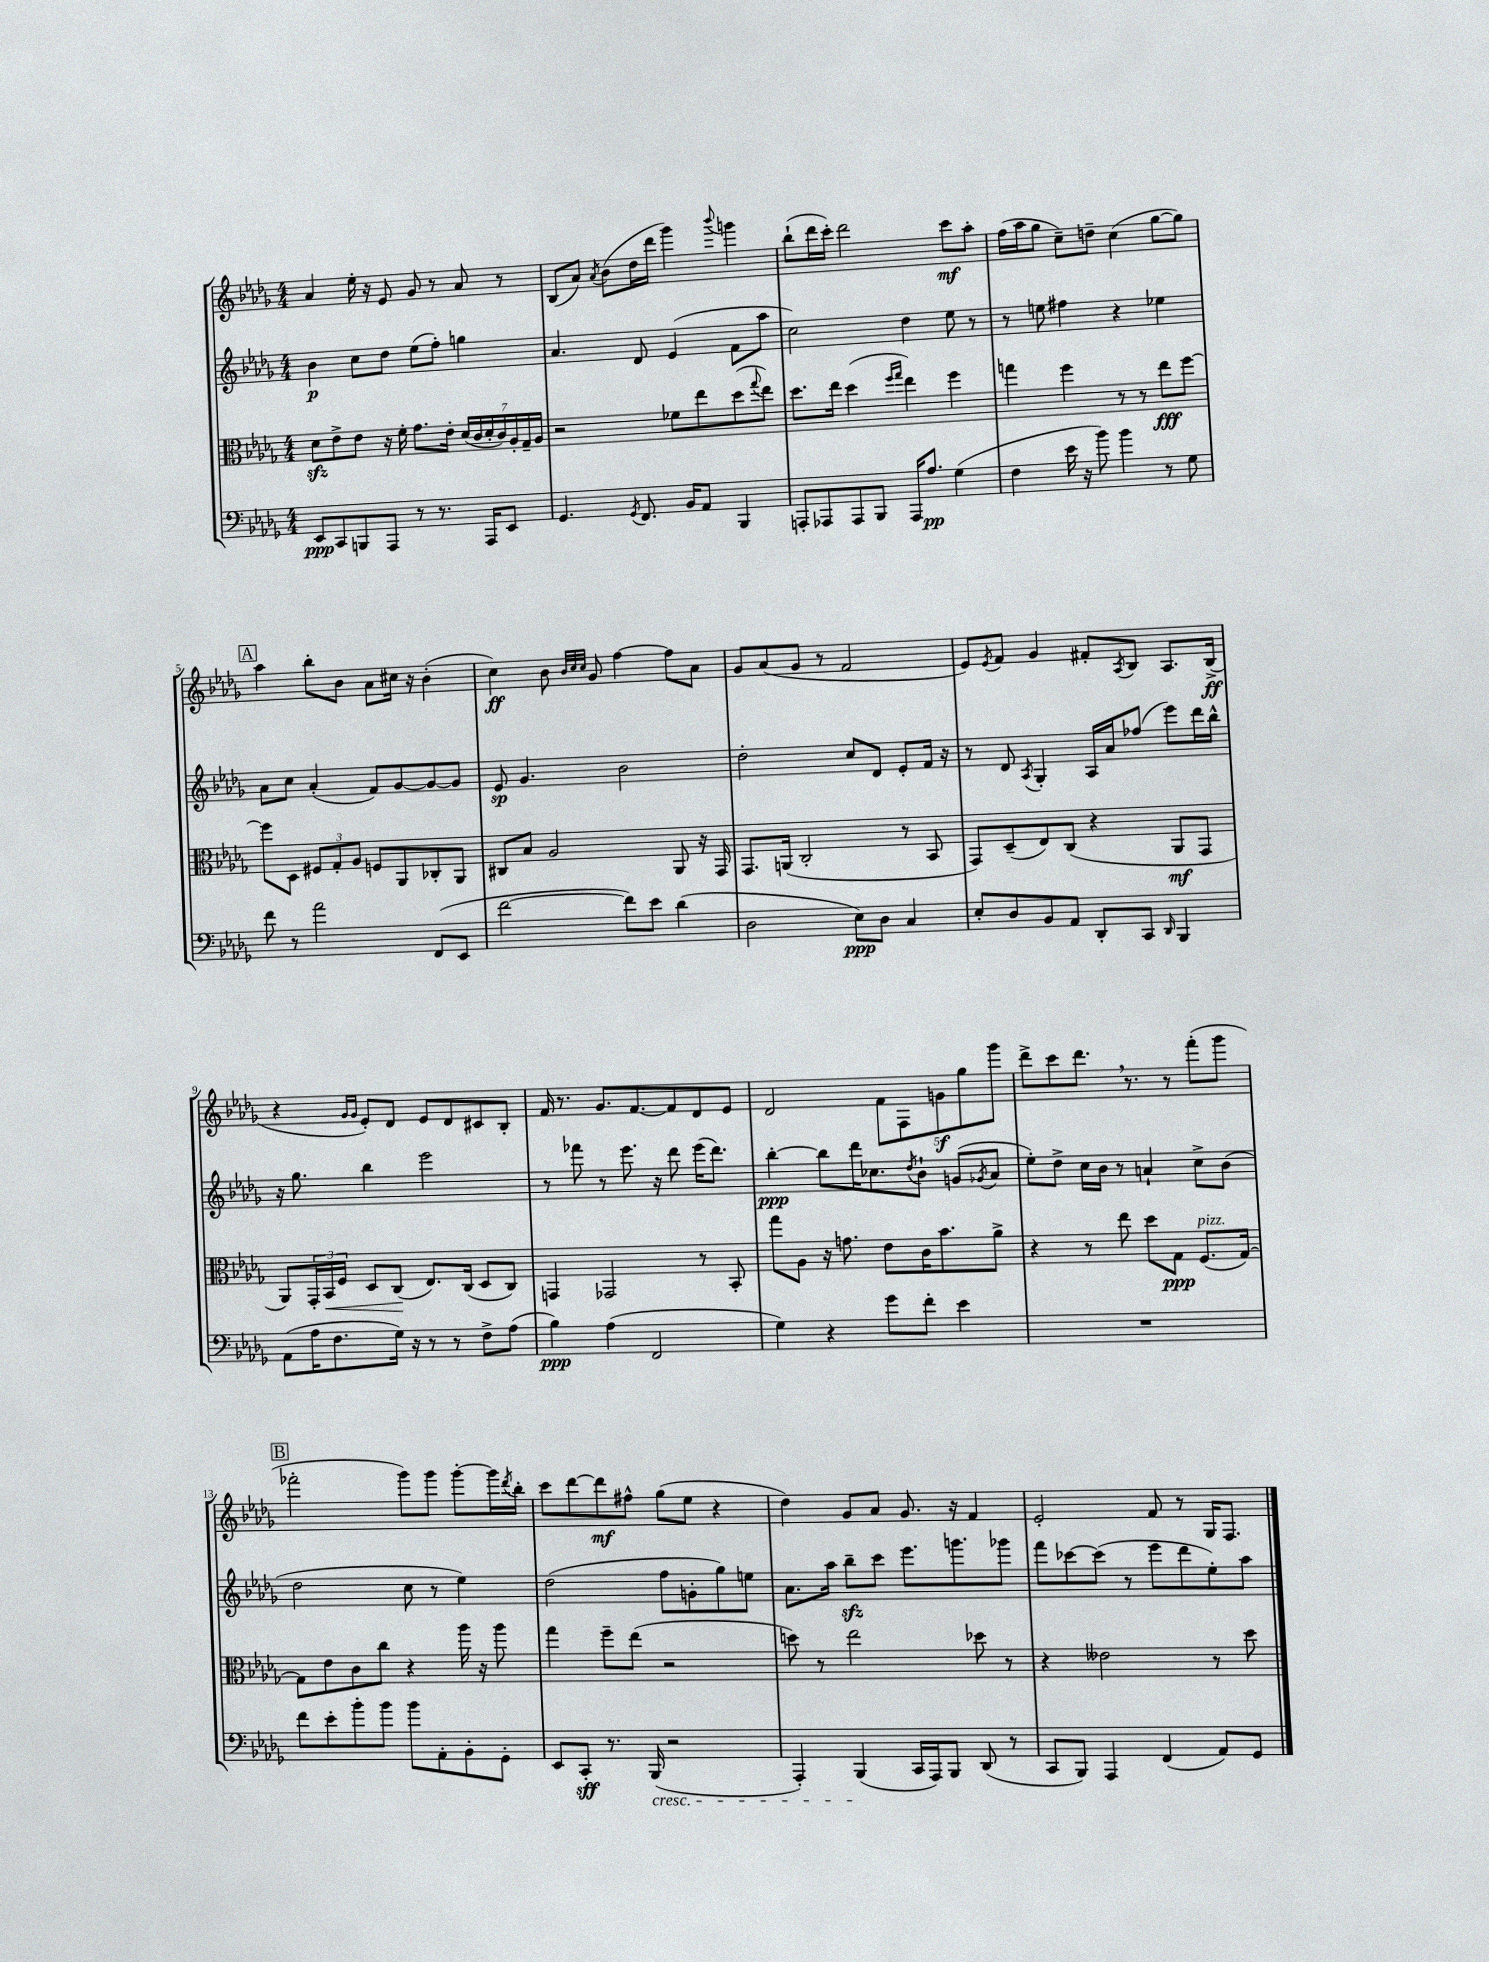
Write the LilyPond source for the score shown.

<<
\new StaffGroup <<
\new Staff = "s0" {
    \clef treble \key des \major \numericTimeSignature \time 4/4
    aes'4 ees''16-. r16 ees'8 ges'8 r8 aes'8 r8 |
    bes8( aes'8) \acciaccatura { aes'8 } bes'8( des''16 des'''16 ges'''4) \appoggiatura { bes'''8 } g'''4 |
    bes''8-!( des'''16 c'''16-.) des'''2 c'''8\mf aes''8-. |
    f''16( aes''16 ges''8 c''8--) d''8-- c''4( ges''8~ ges''8) |
    \mark \markup { \box "A" } aes''4 bes''8-. bes'8 aes'8 cis''16 r16 bes'4-.( |
    c''4\ff) bes'8 \grace { bes'32 c''32 c''32 } ges'8 f''4~ f''8 aes'8 |
    ges'8 aes'8( ges'8 r8 f'2 |
    ees'8) \acciaccatura { ees'8 } f'8 ges'4 fis'8-. \acciaccatura { aes8 } bes8 aes8. bes16->\ff( |
    r4 \grace { ges'16 ges'16 } ees'8-.) des'8 ees'8 des'8 cis'8 bes8-. |
    f'16 r8. ges'8. f'8.~ f'8 des'8 ees'8 |
    des'2 \tuplet 5/4 { f'8 f8 g'8\f ges''8 ges'''8 } |
    des'''8-> c'''8 des'''8. \breathe r8. r8 f'''8-.( ges'''8 |
    \mark \markup { \box "B" } fes'''2-. ges'''8) ges'''8 ges'''8~-. ges'''16 \acciaccatura { des'''8 } bes''16-. |
    c'''8 des'''8~ des'''8\mf fis''8-^ ges''8( ees''8 r4 |
    des''4) ges'8 aes'8 ges'8. r16 f'4 |
    ees'2-. f'8 r8 ges16 f8. \bar "|." |
}
\new Staff = "s1" {
    \clef treble \key des \major \numericTimeSignature \time 4/4
    bes'4\p c''8 des''8 ees''8( f''8-.) g''4 |
    aes'4. des'8 ees'4( f'8 aes''8 |
    c''2) des''4 ees''8 r8 |
    r8 e''8 fis''4 r4 ees''4 |
    \mark \markup { \box "A" } aes'8 c''8 aes'4-.( f'8) ges'8~ ges'8~ ges'8 |
    ees'8\sp ges'4. bes'2 |
    des''2-. c''8 des'8 ees'8-. f'16 r16 |
    r8 des'8 \acciaccatura { aes8 } ges4-. aes16 aes'16 fes''8( ees'''8) des'''16 bes''16-^ |
    r16 ges''8. bes''4 ees'''2 |
    r8 fes'''8 r8 ees'''8. r16 des'''8 ees'''16( des'''8.) |
    bes''4~-.\ppp bes''8 des'''16 ces''8. \acciaccatura { des''8 } bes'8-! g'8( \acciaccatura { ges'8 } aes'8 |
    ees''8-.) des''8-> c''16 bes'16 r8 a'4-! c''8-> bes'8( |
    \mark \markup { \box "B" } des''2 c''8 r8 ees''4) |
    des''2( f''8 g'8-. ges''8) e''8 |
    aes'8. aes''16 bes''8--\sfz c'''8 ees'''8. g'''8. ges'''8 |
    f'''8 ces'''8~ ces'''8( r8 ees'''8 des'''8 ees''8-.) aes''8 \bar "|." |
}
\new Staff = "s2" {
    \clef alto \key des \major \numericTimeSignature \time 4/4
    des'8\sfz ees'8-> ees'8 r16 f'16-. ges'8. ees'16-. \tuplet 7/4 { des'16( c'16 des'16-. c'16) aes16-. ges16-- aes16 } |
    r2 fes'8 ees''8 des''8( \appoggiatura { ges''8 } ees''8) |
    des''8. ees''16 des''4( \grace { f''16 ges''16 } ees''4) f''4 |
    g''4 f''4 r8 r8 ees''8\fff f''8~ |
    \mark \markup { \box "A" } f''8 des8 \tuplet 3/2 { fis8 ges8-. aes8 } f8 aes,8 ces8-. aes,8 |
    cis8 bes8 aes2 aes,8 r16 ges,16 |
    ges,8. a,16( c2-. r8 bes,8 |
    ges,8) des8--( ees8) c8( r4 aes,8\mf ges,8 |
    aes,8) \tuplet 3/2 { ges,16-. bes,16\< f16 } des8 c8\!( ees8.) c16( des8 c8) |
    g,4 ges,2 r8 bes,8-. |
    ges''8 aes8 r16 g'8. ees'8 c'16 bes'8. aes'8-> |
    r4 r8 ees''8 des''8 ges8\ppp f8.^\markup { \italic "pizz." }( ges16~) |
    \mark \markup { \box "B" } ges8 ees'8 c'8 c''8 r4 aes''16 r16 aes''8 |
    ges''4 f''8-- ees''8( r2 |
    d''8) r8 ees''2 des''8 r8 |
    r4 eeses'2 r8 des''8 \bar "|." |
}
\new Staff = "s3" {
    \clef bass \key des \major \numericTimeSignature \time 4/4
    ees,8\ppp c,8 b,,8 aes,,8 r8 r8. aes,,16 ees,8 |
    ges,4. \acciaccatura { ges,8 } f,8. bes,16 aes,8 bes,,4 |
    a,,8-. aes,,8 aes,,8 bes,,8 aes,,16 aes8.\pp ges4( |
    f4 ees'16 r16 bes'8) bes'4 r8 ges8 |
    \mark \markup { \box "A" } f'8 r8 aes'2 f,8( ees,8 |
    f'2~ f'8) ees'8 des'4( |
    des2 ees8\ppp) des8 c4 |
    ees8-. des8 bes,8 aes,8 des,8-. c,8 \grace { des,16 } bes,,4 |
    aes,8( aes16 f8. ges16) r16 r8 r8 f8-> aes8( |
    bes4\ppp) aes4( f,2 |
    ges4) r4 ges'8 f'8-. ees'4 |
    R1 |
    \mark \markup { \box "B" } f'8 ees'8-. bes'8-. bes'8 bes'8 aes,8-. bes,8-. ges,8-. |
    ees,8 c,8-.\sff r8. bes,,16\cresc( r2 |
    aes,,4-.) bes,,4\!( c,16 aes,,16) bes,,8 des,8( r8 |
    c,8 bes,,8) aes,,4 f,4( aes,8) ges,8 \bar "|." |
}
>>
>>
